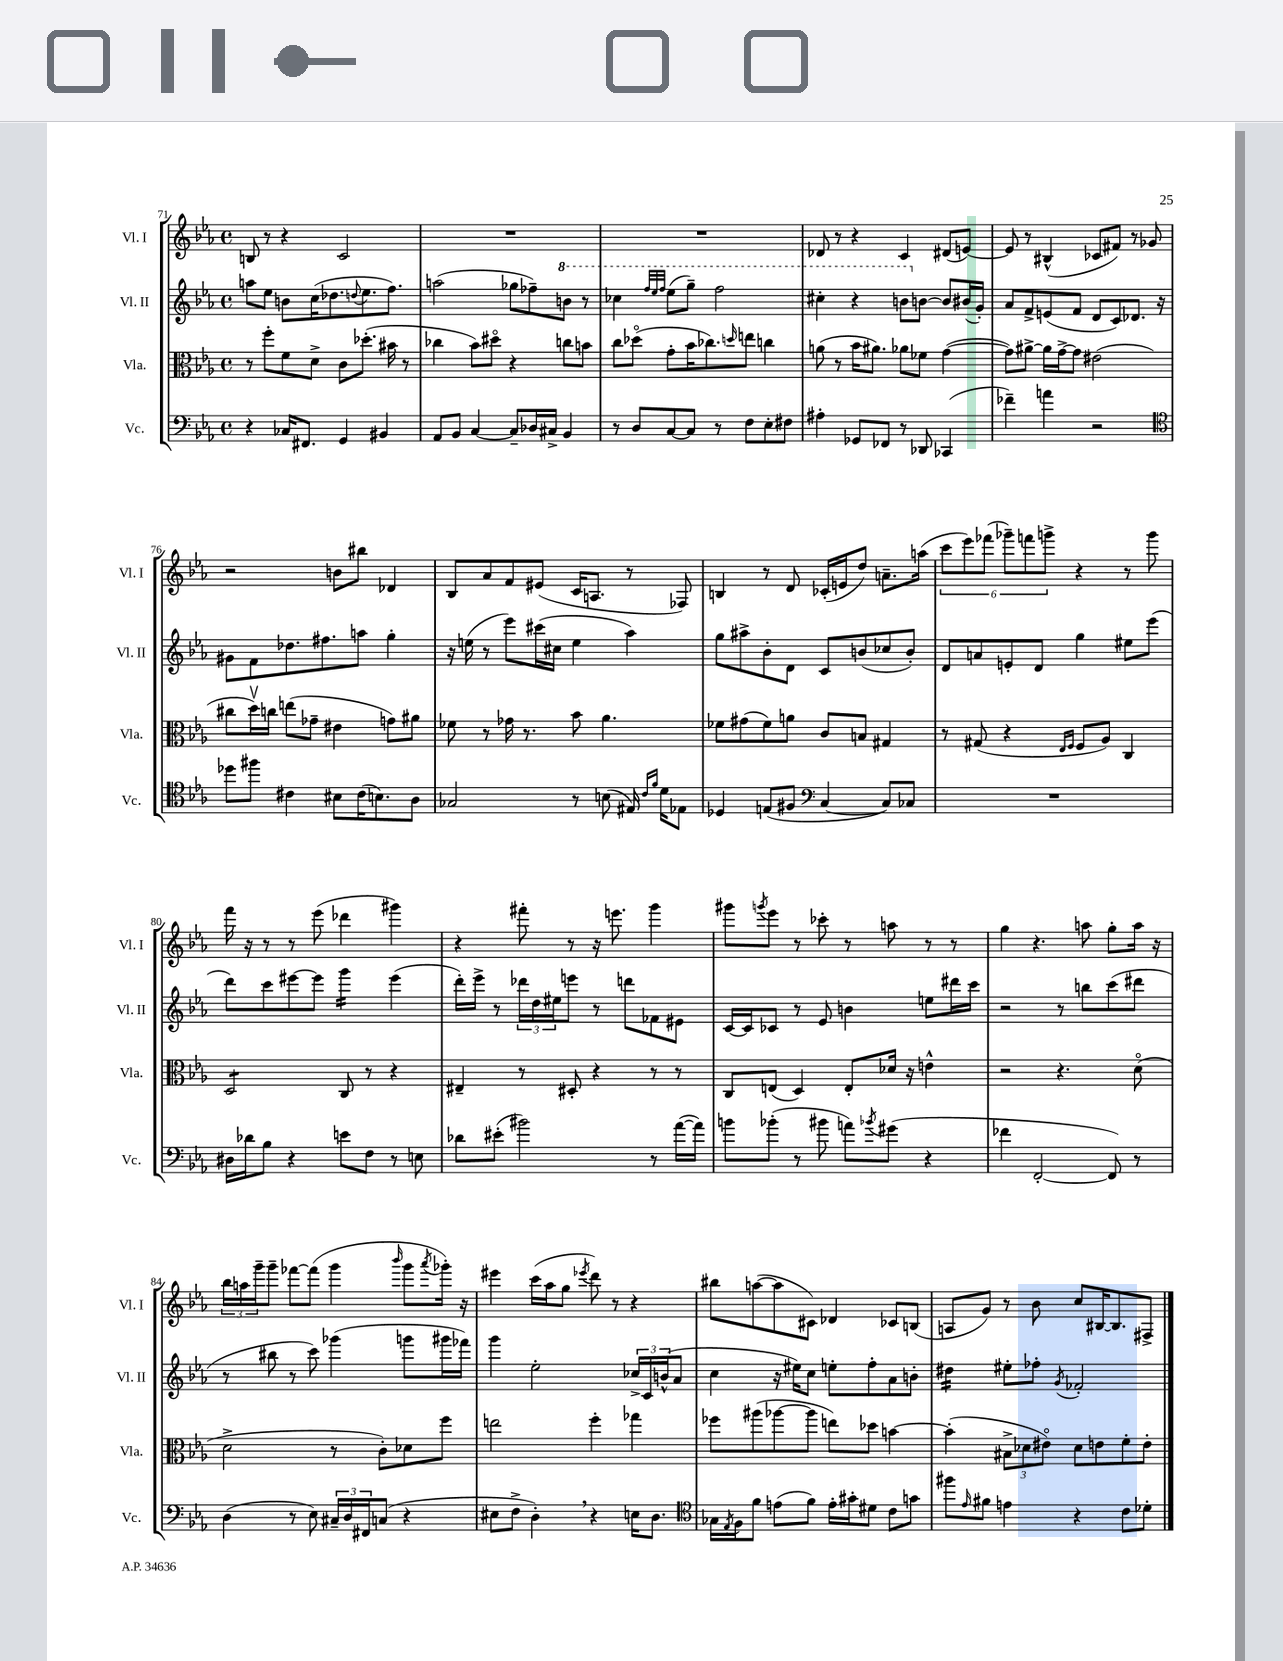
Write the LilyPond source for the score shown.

<<
\new StaffGroup <<
\new Staff = "s0" \with { instrumentName = "Vl. I" shortInstrumentName = "Vl. I" } {
    \clef treble \key ees \major \defaultTimeSignature \time 4/4
    b8 r8 r4 c'2 |
    R1 |
    R1 |
    des'8 r8 r4 c'4 dis'8( e'8~) |
    e'8 r8 bis4-^( ces'8 fis'8) r8 ges'8 |
    r2 b'8 bis''8 des'4 |
    bes8 aes'8 f'8 eis'8( c'16 a8. r8 fes8) |
    b4 r8 d'8 ces'16-.( e'16 d''8) a'8.-- a''16( |
    \tuplet 6/4 { c'''8 ees'''8) fes'''8( ges'''8--) f'''8 g'''8-> } r4 r8 g'''8 |
    f'''16 r16 r8 r8 ees'''8( des'''4 gis'''4) |
    r4 fis'''8-. r8 r16 e'''8. g'''4 |
    gis'''8 \acciaccatura { g'''8 } ees'''8 r8 ces'''8-. r8 a''8 r8 r8 |
    g''4 r4. a''8 g''8-. a''16 r16 |
    \tuplet 3/2 { bes''16 a''16 g'''16-- } g'''8-- fes'''8~ fes'''8( g'''4 \grace { bes'''16 } g'''8 \acciaccatura { aes'''8 } ges'''16-.) r16 |
    eis'''4 c'''16( aes''16 g''8 \acciaccatura { ees'''8 } d'''8) r8 r4 |
    bis''8 a''8~( a''8 cis'8) des'4 ces'8 b8( |
    a8 g'8) r8 bes'8 c''8 bis16~ bis8. fis8-> \bar "|." |
}
\new Staff = "s1" \with { instrumentName = "Vl. II" shortInstrumentName = "Vl. II" } {
    \clef treble \key ees \major \defaultTimeSignature \time 4/4
    a''8 ees''8 b'8 c''16( des''8. \appoggiatura { d''8 } ees''8. f''8.) |
    a''2( ges''8 fes''8--) \ottava #1 b''8 r8 |
    ces'''4 \grace { f'''32 ees'''32 f'''32 } ees'''8( g'''8--) f'''2 |
    cis'''4-. r4 b''8 \ottava #0 b'8~ b'8 bis'16( g'16-.) |
    aes'8 f'8-> e'8( f'8 d'8 c'8) des'8. r16 |
    gis'8 f'8 des''8. fis''8. a''8 g''4-. |
    r16 e''16( r8 ees'''8) cis'''16( cis''16 e''4 aes''4) |
    g''8 ais''8-> bes'8-. d'8 c'8 b'8( ces''8 b'8-.) |
    d'8 a'8 e'8-. d'8 g''4 eis''8 ees'''8( |
    d'''8) c'''8 eis'''8~ eis'''8 g'''4:16 eis'''4( |
    d'''16-.) ees'''16-> r8 \tuplet 3/2 { des'''16 d''16 eis''16 } e'''8 r8 d'''8 fes'8 eis'8 |
    c'16~ c'16 ces'8 r8 ees'8 b'4 e''8 dis'''16 c'''16 |
    r2 r8 b''8 c'''8( dis'''8 |
    r8 bis''8 r8 c'''8) ges'''4( g'''8 gis'''16 fes'''16) |
    g'''4 ees''2-. \tuplet 3/2 { ces''16-> c'16 b'16-^( } aes'8 |
    c''4 r16 eis''16) c''8 e''8-. f''8-. aes'8 b'8-. |
    dis''4:16 eis''8-. fes''8-. \acciaccatura { g'8 } fes'2-. \bar "|." |
}
\new Staff = "s2" \with { instrumentName = "Vla." shortInstrumentName = "Vla." } {
    \clef alto \key ees \major \defaultTimeSignature \time 4/4
    r8 f''8-. f'8 d'8-> c'8 des''8.-.( bis'16 r8 |
    ces''4 bes'8) dis''8\flageolet r4 c''8 b'8 |
    c''8 des''8\flageolet( g'8-. bes'16 ces''8.) \grace { d''16 } e''8 c''4 |
    a'8( r8 bes'16 ais'8.) aes'8 fes'8 g'4~( |
    g'8) ais'8~-> ais'16 g'16~-> g'8 eis'2( |
    cis''8 d''16\upbow) c''16 e''8( ges'8-- eis'4 g'8) ais'8 |
    fes'8 r8 ges'16 r8. bes'8 aes'4. |
    fes'8 gis'8( fes'8) a'8 c'8 b8 gis4 |
    r8 gis8( r4 \grace { ees16 f16 } f8 aes8) c4 |
    d2:8 c8 r8 r4 |
    eis4-- r8 dis8-. r4 r8 r8 |
    c8 e8( d4) e8-. des'16 r16 e'4-^ |
    r2 r4. d'8\flageolet( |
    d'2-> r8 c'8-.) des'8 f''8 |
    e''2 f''4-. ges''4 |
    fes''8 ais''8( aes''8~ aes''8 e''8) des''8 b'4~ |
    b'4-.( \tuplet 3/2 { bis8-> des'8 eis'8\flageolet) } des'8 e'8 f'8-. e'8-. \bar "|." |
}
\new Staff = "s3" \with { instrumentName = "Vc." shortInstrumentName = "Vc." } {
    \clef bass \key ees \major \defaultTimeSignature \time 4/4
    r4 ces16 fis,8. g,4 bis,4 |
    aes,8 bes,8 c4~ c8-- des16 cis16-> bes,4 |
    r8 d8 c8~ c8 r8 f8 ees8-. fis8 |
    ais4-. ges,8 fes,8 r8 des,8 ces,4( |
    fes'4--) a'4 r2 |
    \clef tenor des''8 fis''8 cis'4 bis8 cis'16( b8.) aes8 |
    ges2 r8 b8( eis16) \grace { c'16 f'16 } d'16 ees8 |
    des4 e8( fis8 \clef bass c4~ c8) ces8 |
    R1 |
    dis16 des'16 bes8 r4 e'8 f8 r8 e8 |
    des'8 eis'8-.( bis'2) r8 aes'16~( aes'16) |
    b'8 bes'8-.( r8 bis'8 a'8) \acciaccatura { bes'8 } gis'8( r4 |
    fes'4 f,2~-. f,8) r8 |
    d4( r8 ees8) \tuplet 3/2 { cis16-- d16 fis,16 } c8( r4 |
    eis8 f8-> d4-.) \breathe r4 e16 d8. |
    \clef tenor ges16 \acciaccatura { ees8 } f16 f'8 e'8( f'8) e'16-. gis'16-. dis'8 c'8 g'8 |
    fis''8 \grace { ees'16 } fis'8 e'4 r4 c'8 des'8-. \bar "|." |
}
>>
>>
\layout { \context { \Score currentBarNumber = #71 } }
